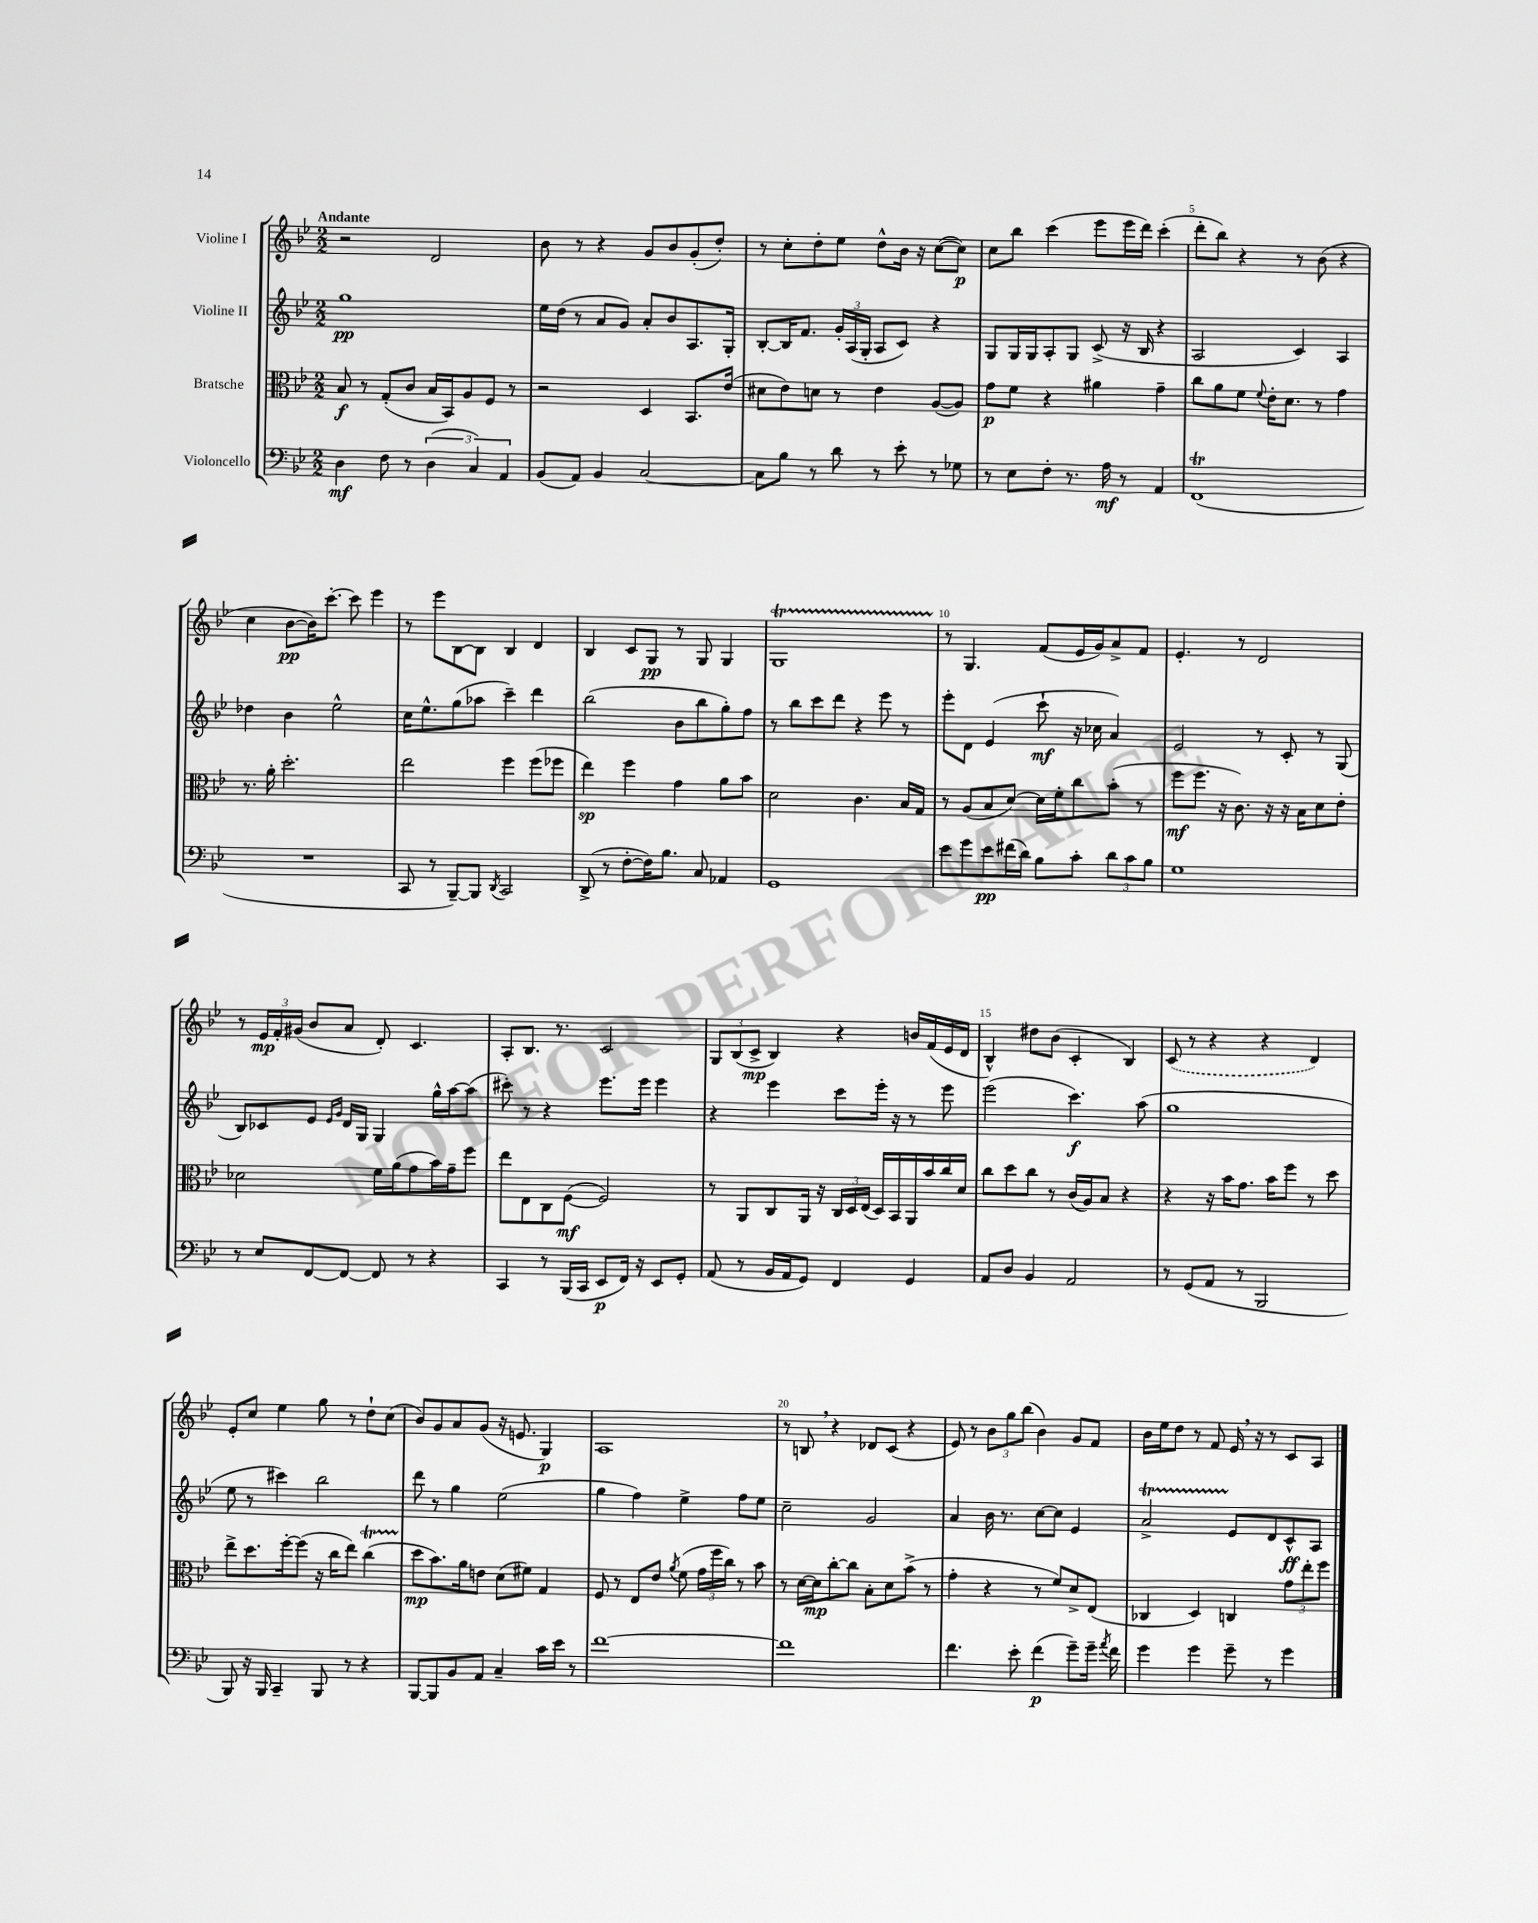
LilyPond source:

<<
\new StaffGroup <<
\new Staff = "s0" \with { instrumentName = "Violine I" } {
    \clef treble \key bes \major \numericTimeSignature \time 2/2 \tempo "Andante"
    \autoBeamOff r2 d'2 |
    bes'8 r8 r4 g'8[ bes'8 g'8-.( d''8]-.) |
    r8 c''8[-. d''8-. ees''8] d''8[-^ bes'16] r16 c''8[~( c''8]\p) |
    c''8[ bes''8] c'''4( ees'''8[ ees'''16 d'''16]) c'''4-.( |
    d'''8[-. bes''8]) r4 r8 bes'8( r4 |
    c''4 bes'8[~\pp bes'16) c'''8.]~-. c'''8 ees'''4 |
    r8 ees'''8[ bes8~ bes8] bes4 d'4 |
    bes4 c'8[ g8]\pp r8 g8 g4 |
    g1\startTrillSpan |
    r8\stopTrillSpan g4. f'8[( ees'16 g'16) a'8-> f'8] |
    ees'4.-. r8 d'2 |
    r8 \tuplet 3/2 { ees'16[\mp f'16-. gis'16]( } bes'8[ a'8] d'8-.) c'4. |
    a8[-. bes8.] r8. c'2 |
    \tuplet 3/2 { g8[ bes8( c'8]->\mp } bes4) r4 b'16[ f'16( ees'16 d'16] |
    bes4-^) dis''8[ bes'8]( c'4-. bes4) |
    \once \slurDashed c'8( r8 r4 r4 d'4) |
    ees'8[-. c''8] ees''4 g''8 r8 d''8[-! c''8]( |
    bes'8[) g'8 a'8 g'8]( r16 e'8. g4\p) |
    a1 |
    r8 b8 \breathe r4 des'8[ c'8]( r4 |
    ees'8) r8 \tuplet 3/2 { bes'8[ g''8 bes''8]( } bes'4) g'8[ f'8] |
    bes'16[ ees''16 d''8] r8 f'8 ees'16 \breathe r16 r8 c'8[ a8] \bar "|." |
}
\new Staff = "s1" \with { instrumentName = "Violine II" } {
    \clef treble \key bes \major \numericTimeSignature \time 2/2
    \autoBeamOff g''1\pp |
    ees''16[ d''16]( r8 a'8[ g'8]) a'8[-. bes'8 a8. g16]-. |
    bes8[~-. bes16 f'8.] \tuplet 3/2 { g'16[-. a16( g16]-. } a8[ c'8]) r4 |
    g8[ g16 g16 a8-. g8] c'8->( r16 bes16 r4 |
    a2 c'4) a4 |
    des''4 bes'4 ees''2-^ |
    c''16[ ees''8.-^ g''8( aes''8] c'''4--) d'''4 |
    bes''2( bes'8[ bes''8 g''8-.) f''8] |
    r8 bes''8[ c'''8 d'''8] r4 ees'''8 r8 |
    ees'''8[-. d'8] ees'4( c'''8-!\mf r16 ces''16 a'4) |
    ees'2 r8 c'8-. r8 g8( |
    bes8[) ces'8 ees'8] \grace { ees'16[ g'16] } d'16[ g16] g4 g''16[-^ a''16~ a''8]( |
    cis'''8-.) r8 r4 ees'''8.[ ees'''16] ees'''4 |
    r4 ees'''4 c'''8[ ees'''16]-. r16 r8 ees'''8 |
    ees'''2( c'''4.\f) a''8( |
    g''1 |
    ees''8 r8 cis'''4) bes''2 |
    d'''8 r8 g''4 ees''2( |
    g''4 f''4) ees''4-> f''8[ ees''8] |
    c''2-- g'2 |
    a'4 bes'16 r8. c''8[~ c''8] ees'4 |
    a'2->\startTrillSpan ees'8[\stopTrillSpan d'8 c'8-^\ff a8] \bar "|." |
}
\new Staff = "s2" \with { instrumentName = "Bratsche" } {
    \clef alto \key bes \major \numericTimeSignature \time 2/2
    \autoBeamOff bes8\f r8 g8[-.( c'8] bes16[ bes,16) a8 f8] r8 |
    r2 d4 bes,8.[ ees'16]( |
    dis'8[ ees'8) d'8] r8 ees'4 a8[~( a8]) |
    g'8[\p f'8] r4 ais'4 g'4-- |
    c''8[ a'8 f'8] \appoggiatura { f'8 } ees'16[-. d'8.] r8 g'4 |
    r8. a'16-. d''2.-. |
    ees''2 f''4 f''8[( fes''8] |
    ees''4\sp) f''4 g'4 a'8[ bes'8] |
    d'2 c'4. bes16[ g16] |
    r8 a8[( bes8 d'8]~) d'16[ f'16-. c''8 bes'8]-.( r8 |
    f''8[\mf f''8.] r16 c'8.) r16 r16 bes16[ d'8 ees'8]-. |
    des'2 f'16[ a'16( g'8 bes'16) g'16-- f''8] |
    ees''8[ ees8 c8 f8]~\mf( f2) |
    r8 a,8[ c8 a,16] r16 \tuplet 3/2 { c16[ d16 ees16]( } d16[) bes,16 a,16 bes'16 c''16 d'16] |
    c''8[ d''8 c''8] r8 c'16[( a16) bes8] r4 |
    r4 r16 bes'16[ g'8.] bes'16[ f''8] r8 d''8 |
    ees''8[-> d''8. f''16~-. f''8]( r16 c''16[ ees''8]) c''4\startTrillSpan( |
    d''8[\stopTrillSpan\mp bes'8.) a'16 e'8] d'8[( fis'8]) g4 |
    f8 r8 ees8[ ees'8] \acciaccatura { a'8 } f'8( \tuplet 3/2 { g'16[ f''16 c''16]) } r8 bes'8 |
    r8 d'16[~ d'16\mp c''8~-. c''8] bes8[-. d'8 bes'8]->( r8 |
    g'4-. r4 r8 f'8[) d'8-> ees8]( |
    ces4 d4) c4 \tuplet 3/2 { g'8[ ees''8-. f''8] } \bar "|." |
}
\new Staff = "s3" \with { instrumentName = "Violoncello" } {
    \clef bass \key bes \major \numericTimeSignature \time 2/2
    \autoBeamOff d4\mf f8 r8 \tuplet 3/2 { d4( c4) a,4 } |
    bes,8[( a,8]) bes,4 c2~ |
    c8[ bes8] r8 d'8 r8 ees'8-. r8 ges8 |
    r8 ees8[ f8]-. r8. a16\mf r8 a,4 |
    f,1\trill( |
    R1 |
    c,8 r8 bes,,8[~--) bes,,8] \acciaccatura { d,8 } c,2 |
    d,8->( r8 f8[~-. f16) bes8.] c8 aes,4 |
    g,1 |
    ees'8[ g'8 ees'8\pp fis'16( d'16]) bes8[ c'8]-. \tuplet 3/2 { d'8[ c'8 bes8] } |
    g1 |
    r8 ees8[ f,8~ f,8]~ f,8 r8 r4 |
    c,4 r8 bes,,16[( c,16] ees,8[\p f,16]) r16 ees,8[ g,8]-. |
    a,8( r8 bes,16[ a,16 g,8]) f,4 g,4 |
    a,8[ d8] bes,4 a,2 |
    r8 g,8[( a,8] r8 bes,,2 |
    bes,,8) r16 bes,,16 c,4-- bes,,8 r8 r4 |
    bes,,8[~ bes,,8 bes,8 a,8] c4-- c'16[ ees'16] r8 |
    f'1~ |
    f'1 |
    f'4. ees'8-. f'4\p( g'8[--) g'16]-- \acciaccatura { a'8 } f'16 |
    g'4 g'4 g'8-- r8 g'4 \bar "|." |
}
>>
>>
\layout { \context { \Score \override BarNumber.break-visibility = ##(#f #t #t) barNumberVisibility = #(every-nth-bar-number-visible 5) } }
